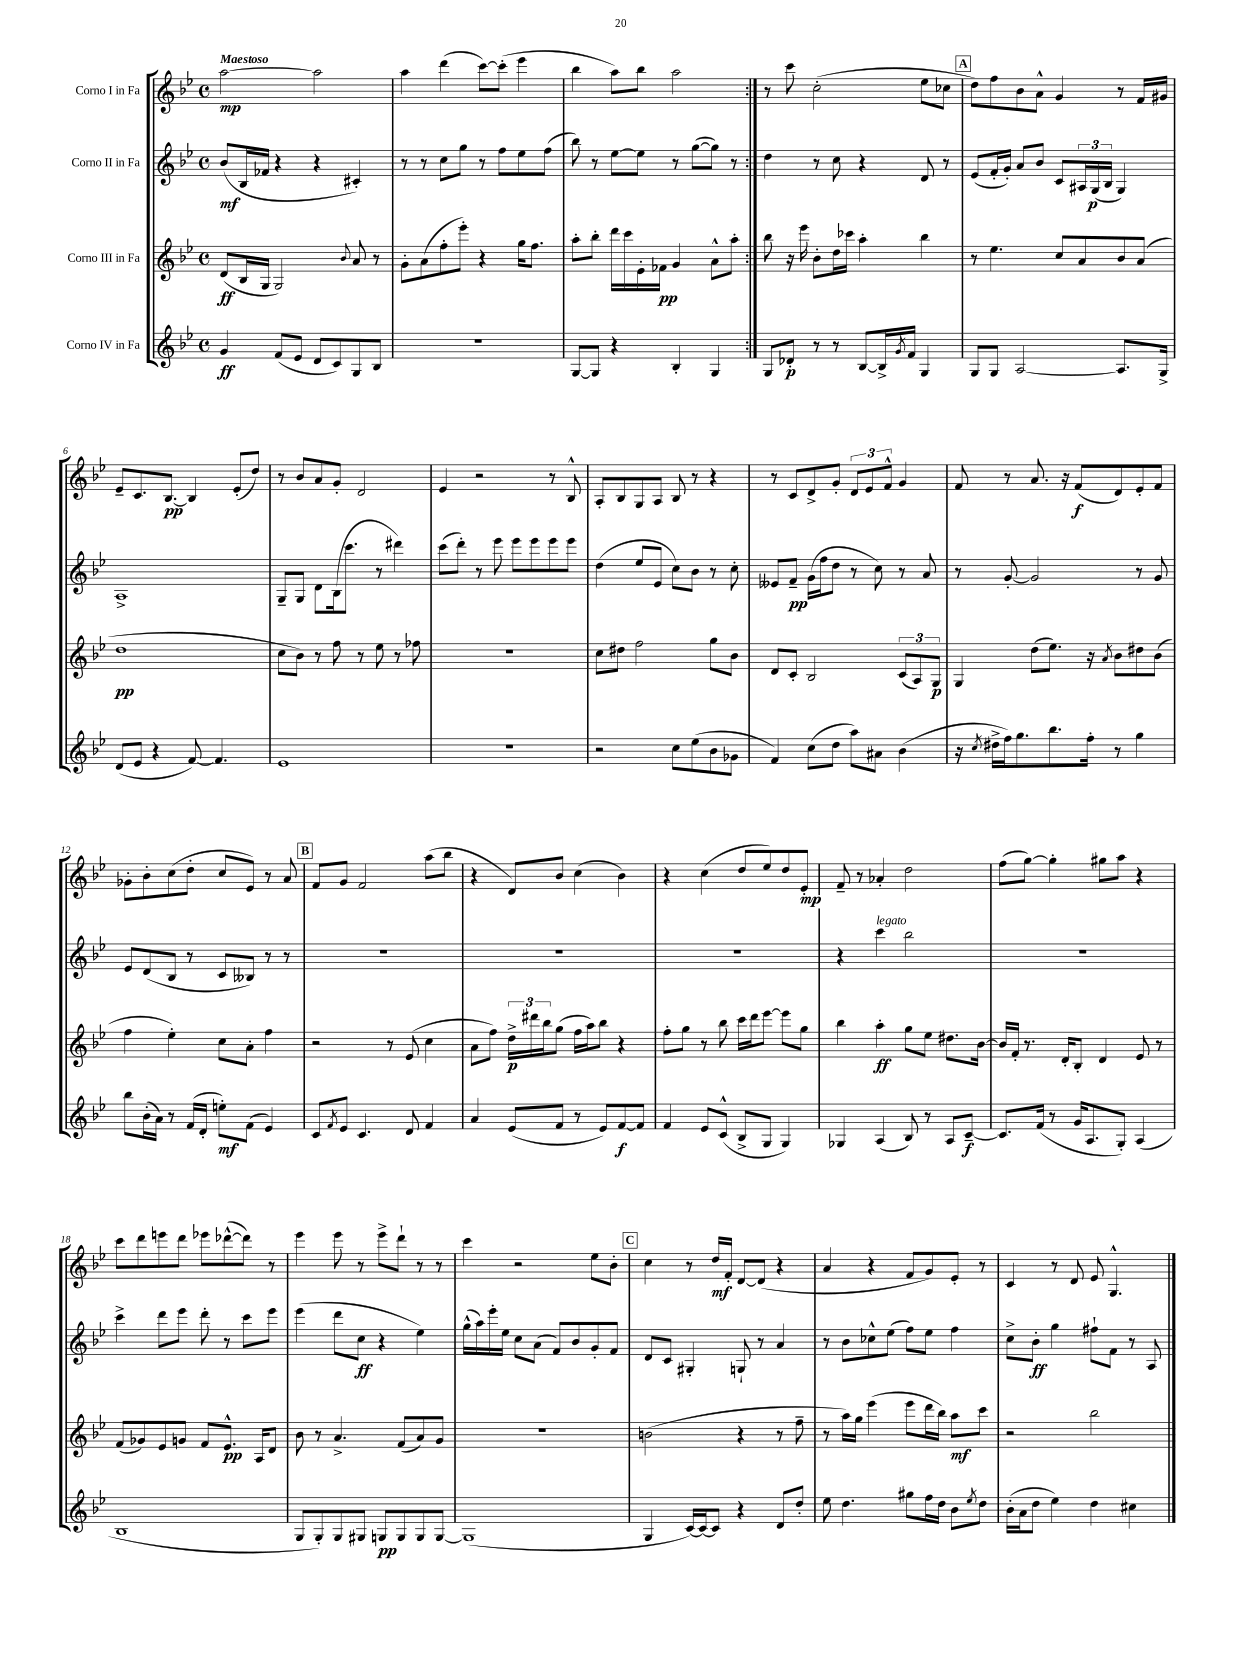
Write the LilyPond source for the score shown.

<<
\new StaffGroup <<
\new Staff = "s0" \with { instrumentName = "Corno I in Fa" } {
    \clef treble \key bes \major \defaultTimeSignature \time 4/4 \tempo "Maestoso"
    \repeat volta 2 { a''2~\mp a''2 |
    a''4 d'''4( c'''8~) c'''8-.( ees'''4 |
    bes''4 a''8) bes''8 a''2 | }
    r8 c'''8 c''2-.( ees''8 ces''8 |
    \mark \markup { \box "A" } d''8) f''8 bes'8 a'8-^ g'4 r8 f'16 gis'16 |
    ees'8-- c'8. bes8.~\pp bes4 ees'8-.( d''8) |
    r8 bes'8 a'8 g'8-. d'2 |
    ees'4 r2 r8 bes8-^ |
    a8-. bes8 g8 a8 bes8 r8 r4 |
    r8 c'8 d'8-> g'8-. \tuplet 3/2 { d'8 ees'8 f'8-^ } g'4 |
    f'8 r8 a'8. r16 f'8\f( d'8) ees'8-. f'8 |
    ges'8-. bes'8-. c''8( d''8-. c''8 ees'8) r8 a'8 |
    \mark \markup { \box "B" } f'8 g'8 f'2 a''8( bes''8 |
    r4 d'8) bes'8 c''4( bes'4) |
    r4 c''4( d''8 ees''8) d''8 ees'8-.\mp |
    f'8-- r8 aes'4-. d''2 |
    f''8( g''8~) g''4-. gis''8 a''8 r4 |
    c'''8 d'''8 e'''8 d'''8 ees'''8 des'''8~-^( des'''8) r8 |
    ees'''4 ees'''8 r8 ees'''8-> d'''8-! r8 r8 |
    c'''4 r2 ees''8 bes'8-. |
    \mark \markup { \box "C" } c''4 r8 d''16\mf f'16-. d'8~ d'8( r4 |
    a'4 r4 f'8 g'8) ees'8-. r8 |
    c'4 r8 d'8 ees'8 g4.-^ \bar "|." |
}
\new Staff = "s1" \with { instrumentName = "Corno II in Fa" } {
    \clef treble \key bes \major \defaultTimeSignature \time 4/4
    \repeat volta 2 { bes'8\mf( bes16 fes'16 r4 r4 cis'4-.) |
    r8 r8 c''8 g''8 r8 f''8 ees''8 f''8( |
    bes''8) r8 ees''8~ ees''8 r8 g''8~( g''8) r8 | }
    d''4 r8 c''8 r4 d'8 r8 |
    \mark \markup { \box "A" } ees'8( f'16-. g'16-.) a'8 bes'8 c'8 \tuplet 3/2 { ais16 g16\p( bes16 } g4) |
    a1-> |
    g8-- g8 d'8 bes16( c'''8. r8 dis'''4) |
    c'''8( d'''8-.) r8 ees'''8 ees'''8 ees'''8 ees'''8 ees'''8 |
    d''4( ees''8 ees'8 c''8) bes'8 r8 c''8-. |
    eeses'8 f'8--\pp g'16( f''16 d''8 r8 c''8) r8 a'8 |
    r8 g'8~-. g'2 r8 g'8 |
    ees'8 d'8( bes8 r8 c'8 beses8) r8 r8 |
    \mark \markup { \box "B" } R1 |
    R1 |
    R1 |
    r4 c'''4^\markup { \italic "legato" } bes''2 |
    r1 |
    c'''4-> d'''8 ees'''8 d'''8-. r8 c'''8 ees'''8 |
    ees'''4( d'''8 c''8\ff r4 ees''4) |
    g''16-^( a''16) ees'''16-. ees''16 c''8 a'8( f'8) bes'8 g'8-. f'8 |
    \mark \markup { \box "C" } d'8 c'8 gis4-. g8-! r8 a'4 |
    r8 bes'8 ces''8-^ ees''8( f''8) ees''8 f''4 |
    c''8-> bes'8-.\ff g''4 fis''8-! f'8 r8 a8 \bar "|." |
}
\new Staff = "s2" \with { instrumentName = "Corno III in Fa" } {
    \clef treble \key bes \major \defaultTimeSignature \time 4/4
    \repeat volta 2 { d'8\ff( bes16 g16 g2) \appoggiatura { bes'8 } a'8 r8 |
    g'8-. a'8( f''8-. ees'''8-.) r4 g''16 f''8. |
    a''8-. bes''8-. d'''16 c'''16 ees'16-. fes'16\pp g'4 a'8-^ a''8-. | }
    bes''8 r16 ees'''16 bes'8-. d''16 ces'''16 a''4-. bes''4 |
    \mark \markup { \box "A" } r8 ees''4. c''8 a'8 bes'8 a'8( |
    d''1\pp |
    c''8 bes'8) r8 f''8 r8 ees''8 r8 fes''8 |
    R1 |
    c''8 dis''8 f''2 g''8 bes'8 |
    d'8 c'8-. bes2 \tuplet 3/2 { c'8( a8) g8\p } |
    g4 d''8( ees''8.) r16 \acciaccatura { a'8 } bes'8 dis''8 bes'8( |
    f''4 ees''4-.) c''8 a'8-. f''4 |
    \mark \markup { \box "B" } r2 r8 ees'8( c''4 |
    a'8 f''8) \tuplet 3/2 { d''16->\p dis'''16 bes''16 } g''8( f''16 a''16) bes''8 r4 |
    f''8-. g''8 r8 bes''8 c'''16 d'''16 ees'''8~ ees'''8 g''8 |
    bes''4 a''4-.\ff g''8 ees''8 dis''8. bes'16~ |
    bes'16 f'16-. r8. d'16-. bes8-. d'4 ees'8 r8 |
    f'8( ges'8) ees'8 g'8 f'8 ees'8.-^\pp a16 d'8 |
    bes'8 r8 a'4.-> f'8( a'8) g'8 |
    R1 |
    \mark \markup { \box "C" } b'2( r4 r8 f''8-- |
    r8 a''16) g''16 ees'''4( ees'''8 d'''16 bes''16) a''8\mf c'''8 |
    r2 bes''2 \bar "|." |
}
\new Staff = "s3" \with { instrumentName = "Corno IV in Fa" } {
    \clef treble \key bes \major \defaultTimeSignature \time 4/4
    \repeat volta 2 { g'4\ff f'8( ees'8 d'8 c'8) g8 bes8 |
    r1 |
    g8~ g8 r4 bes4-. g4 | }
    g8 des'8-.\p r8 r8 bes8~ bes16-> \acciaccatura { g'8 } f'16 g4 |
    \mark \markup { \box "A" } g8 g8 a2~ a8. g16-> |
    d'8( ees'8 r4 f'8~) f'4. |
    ees'1 |
    R1 |
    r2 c''8 ees''8( bes'8 ges'8 |
    f'4) c''8( d''8 a''8) ais'8 bes'4( |
    r16 \acciaccatura { c''8 } dis''16-> f''16) g''8. bes''8. f''16-. r8 g''4 |
    bes''8 bes'16-.( a'16) r8 f'16( d'16-. e''8-.\mf) f'8( ees'4) |
    \mark \markup { \box "B" } c'8 \acciaccatura { f'8 } ees'8 c'4. d'8 f'4 |
    a'4 ees'8( f'8 r8 ees'8) f'8~\f f'8 |
    f'4 ees'8 c'8-^( bes8-> g8 g4) |
    ges4 a4( bes8) r8 a8 c'8~--\f |
    c'8. f'16( r8 g'16 a8. g8-.) a4( |
    bes1 |
    g8 g8-.) g8 gis8 g8\pp g8 g8 g8~ |
    g1( |
    \mark \markup { \box "C" } g4 c'16~) c'16~ c'8 r4 d'8 d''8-. |
    ees''8 d''4. gis''8 f''16 d''16 bes'8 \acciaccatura { ees''8 } d''8 |
    bes'16-.( a'16 d''8 ees''4) d''4 cis''4 \bar "|." |
}
>>
>>
